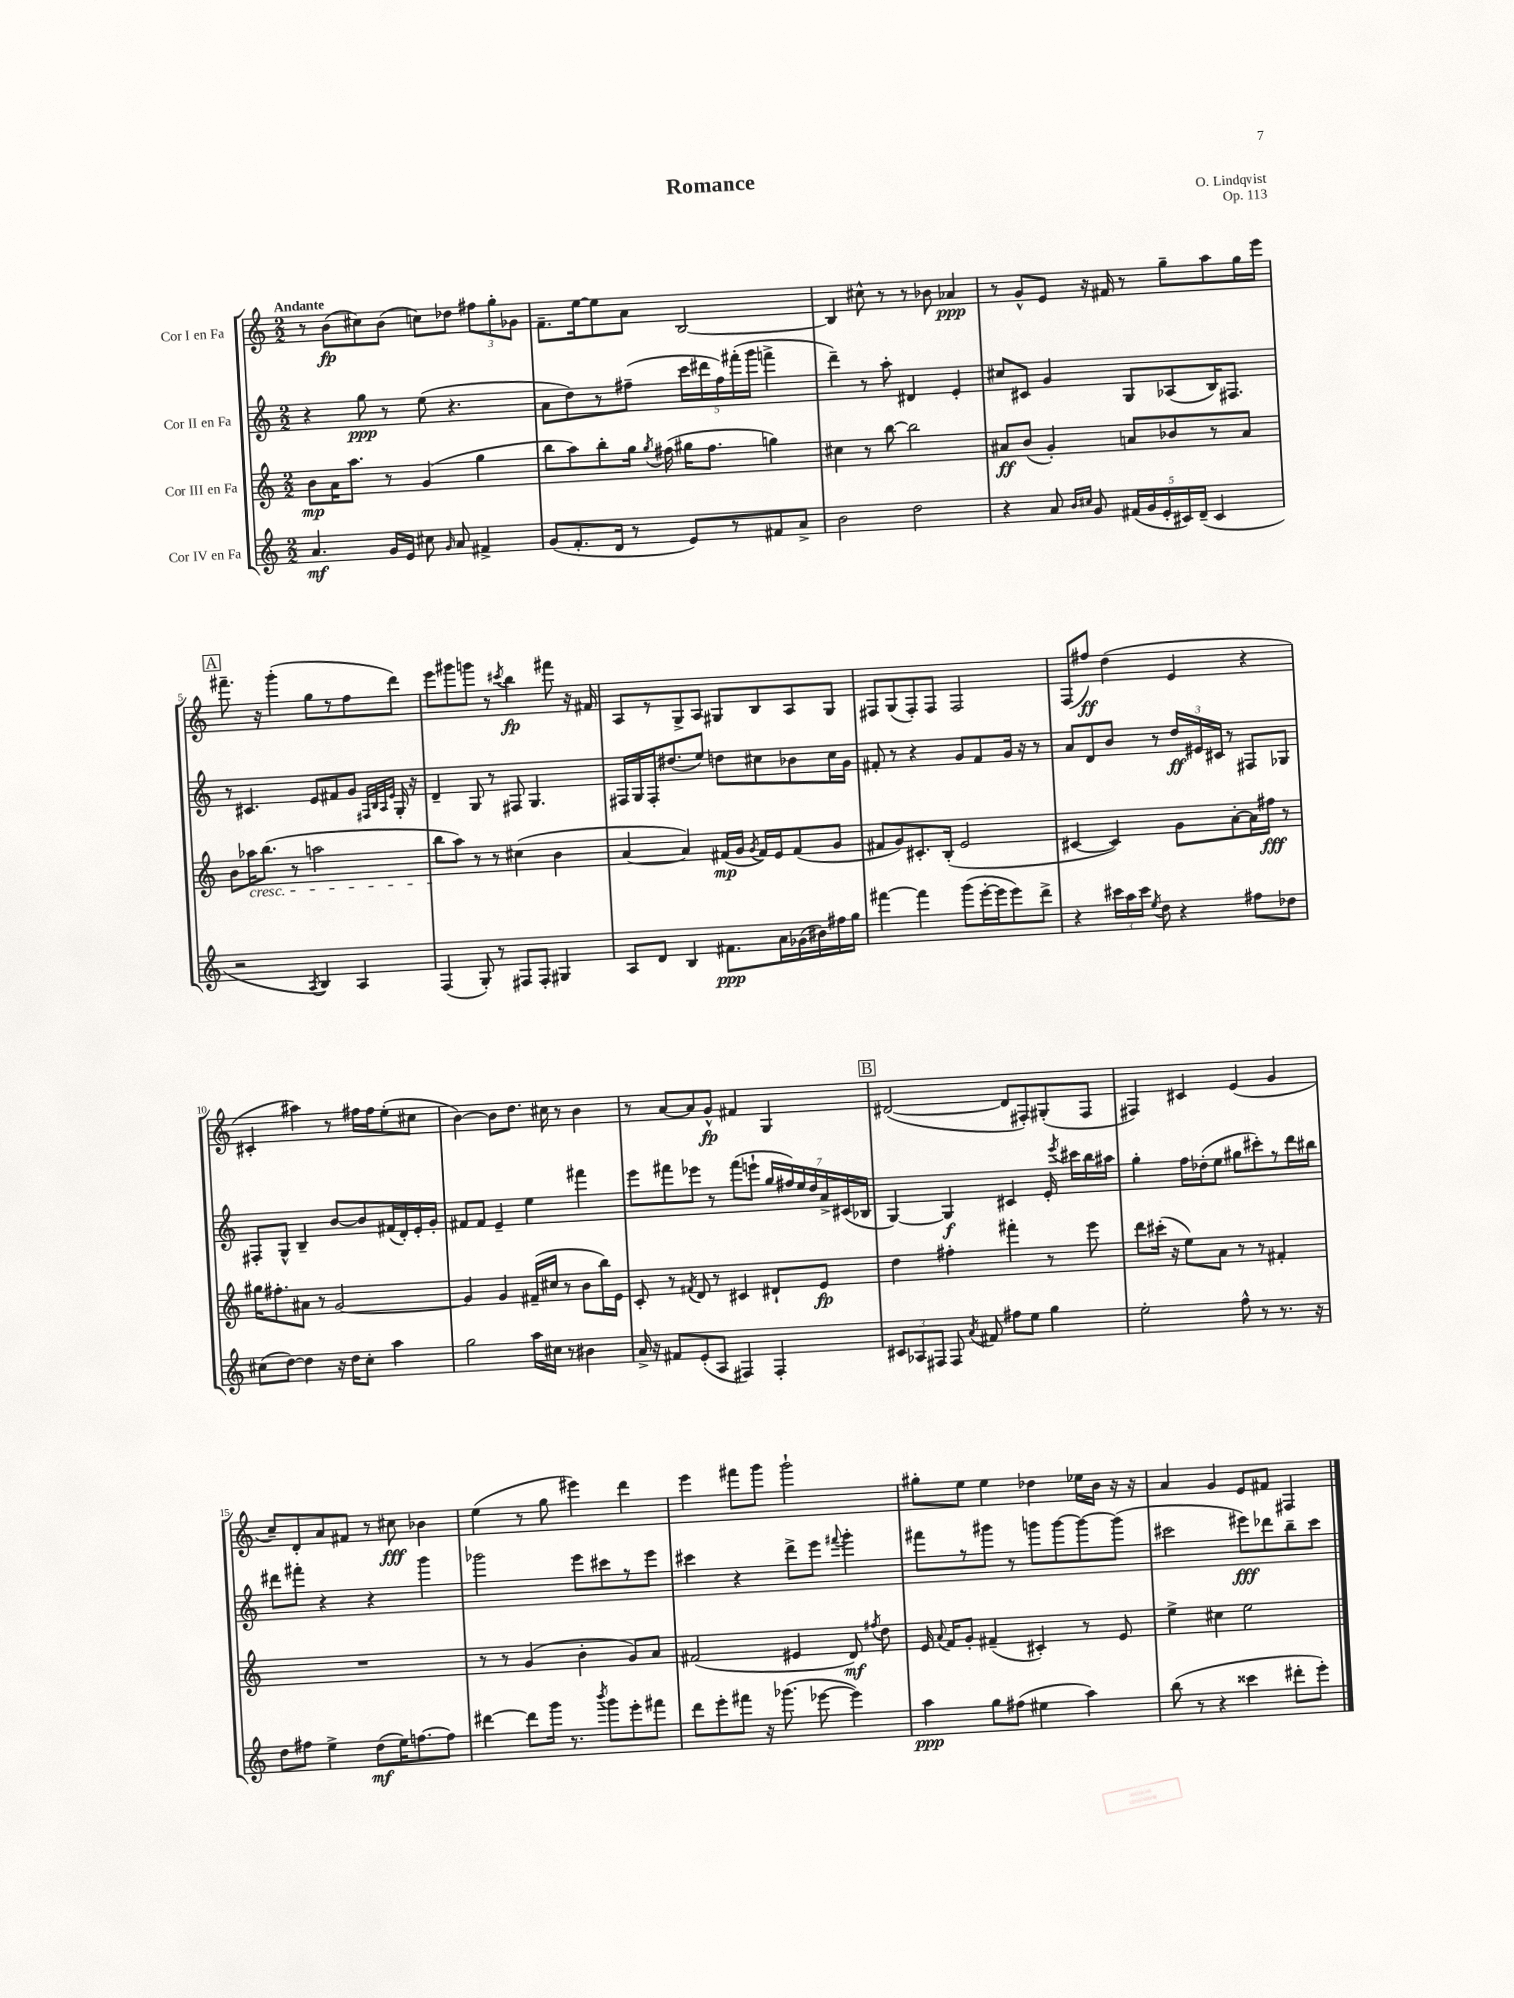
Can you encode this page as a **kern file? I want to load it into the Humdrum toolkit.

**kern	**kern	**kern	**kern
*staff4	*staff3	*staff2	*staff1
*clefG2	*clefG2	*clefG2	*clefG2
*k[]	*k[]	*k[]	*k[]
*M2/2	*M2/2	*M2/2	*M2/2
4.a	8b	4r	8r
.	16a	.	(8b
.	8.aa	.	.
.	.	8gg	8cc#)
16g	8r	8r	(8b
16e	.	.	.
8cc#	(4g	(8ee	8cc)
16qqg	.	.	.
8a	.	4.r	8dd-
4f#^	4gg	.	12ff#
.	.	.	12gg'
.	.	.	12g-
=	=	=	=
(8g	8bb	8a	8.f~
8.f'	8aa)	8dd)	.
.	.	.	[16ee
.	8bb'	8r	8ee]
16d	.	.	.
8r	16gg	(8ff#~	8a
.	8qgg	.	.
.	(16ff#	.	.
8e)	16gg#	20ccc	[2B
.	.	20ddd#	.
.	8.ff#	.	.
.	.	20ff#)	.
8r	.	.	.
.	.	(20fff#'	.
.	.	20ggg	.
8f#	4gg)	4fff^	.
8a^	.	.	.
=	=	=	=
2b	4cc#	4ddd~)	4B]
.	8r	8r	8cc#^^
.	[8bb	8aa'	8r
2dd	2bb]	4d#	8r
.	.	.	8b-
.	.	4e'	4a-
=	=	=	=
4r	8a#	8cc#	8r
.	(8b	8c#	8g^^
8a	4g')	4g	8e
16qqb	.	.	.
16qqcc#	.	.	.
8g	.	.	16r
.	.	.	16f#
(20f#	8a	8G	8r
20g	.	.	.
20e'	.	.	.
.	8b-	(8A-	8gg~
20c#)	.	.	.
(20d~	.	.	.
4c#	8r	16B)	8aa
.	.	8.F#	.
.	8a	.	16gg
.	.	.	16eee
=	=	=	=
2r	8b	8r	8.fff#~
.	16aa-	4.c#	.
.	(8.bb	.	16r
.	.	.	(4ggg'
.	8r	.	.
8qA	.	.	.
4B)	2aa	8e	8gg
.	.	8f#	8r
4A	.	8g	8ff
.	.	32qqF#	.
.	.	32qqB	.
.	.	32qqA	.
.	.	32qqe	.
.	.	16G'	8ddd)
.	.	16r	.
=	=	=	=
(4F	8bb	4d~	8eee
.	8aa)	.	8ggg#
8G')	8r	8G	8ggg
8r	8r	8r	8r
.	.	.	8qccc#
8F#	(4cc#	8F#	4bb
8F#'	.	4.G	.
4G#	4b	.	8fff#
.	.	.	16r
.	.	.	16f#
=	=	=	=
8A	[4a	16F#	8A
.	.	16G	.
8d	.	16F#'	8r
.	.	(8.dd#	.
4B	4a])	.	8G^
.	.	8ee)	8A
8.f#	(16f#	8dd	8G#
.	16g	.	.
.	8qg	.	.
.	16f#)	8cc#	8B
16a	16e	.	.
(16g-	(8f#	8b-	8A
16b#)	.	.	.
16ff#	8g	16cc#	8G#
16gg	.	16g	.
=	=	=	=
[4fff#	8f#	8f#'	8F#
.	8g)	8r	(8G
4fff#]	8.c#'	4r	8F#')
.	.	.	8F#
.	(16B'	.	.
(8ggg	2e	8g	2F#
[16eee'	.	8f#	.
16eee]	.	.	.
8eee)	.	16g	.
.	.	16r	.
8ddd^	.	8r	.
=	=	=	=
4r	[4c#	8a	(8F
.	.	8d	8ff#)
24ccc#	4c#])	8b	(4dd
24aa	.	.	.
24ccc#	.	.	.
8qee	.	.	.
8dd	.	8r	.
4r	8g	24dd	4e
.	.	24e#	.
.	.	24c#	.
.	[8a'	8r	.
8ff#	16a]	8F#	4r
.	16ff#	.	.
8dd-	8r	8G-	.
=	=	=	=
(8cc#	16gg#	8F#'	4c#'
.	8.ff#'	.	.
[8dd)	.	8G^^	.
4dd]	8a#	4B~	4aa#)
.	8r	.	.
16r	[2g	[8b	8r
16dd	.	.	.
8cc#'	.	8b]	16ff#
.	.	.	16ff#
4aa	.	(16f#	(8ee'
.	.	16d')	.
.	.	16e'	8cc#
.	.	16g'	.
=	=	=	=
2gg	4g]	8f#	[4b)
.	.	8f#	.
.	4g	4e~	8b]
.	.	.	8.dd
16aa	(16f#~	4ee	.
16cc#	16cc#	.	16cc#
8r	8r	.	8r
4b#	8b	4fff#	4b
.	16bb)	.	.
.	16e	.	.
=	=	=	=
16a^	8c'	8eee	8r
16r	.	.	.
8f#	8r	8fff#	[8a
.	8qf#	.	.
(8e'	8d	8eee-	8a]
8A	8r	8r	8g^^
4F#)	4c#	(8fff#	4f#
.	.	8eee`	.
4F#'	8d#`	28gg	4G
.	.	28ff#)	.
.	.	28ee	.
.	.	28dd	.
.	8e	.	.
.	.	28a^	.
.	.	(28c#	.
.	.	28B-	.
=	=	=	=
12c#	4dd	[4G)	([2d#
12A-	.	.	.
12F#	.	.	.
8F#	4ff#'	4G]	.
8qa	.	.	.
8f#	.	.	.
8ff#	4fff#'	4c#	8d#]
8ee	.	.	8F#')
4gg	8r	16e'	(8G#'
.	.	8qeee	.
.	.	16ccc#	.
.	8eee	16bb	8F#
.	.	16aa#	.
=	=	=	=
2ee'	8ddd	4gg'	4F#)
.	(16ccc#'	.	.
.	16r	.	.
.	8ee)	16ff	4c#
.	.	(16dd-'	.
.	8a	8ee	.
8ff^^	8r	8gg#	(4e
8r	8r	8ccc#')	.
8.r	4f#'	8r	4g
.	.	16ddd	.
16r	.	16bb#	.
=	=	=	=
8dd	1r	8ddd#	8cc~)
8ff#	.	8fff#'	8d'
4ee^	.	4r	8a
.	.	.	8f#
(8dd	.	4r	8r
16ee)	.	.	8cc#
[8.ff	.	.	.
.	.	4ggg	4b-
8ff]	.	.	.
=	=	=	=
[4ddd#	8r	2ggg-	(4ee
.	8r	.	.
8ddd#]	(4g	.	8r
16ggg	.	.	8gg
8.r	.	.	.
.	4b'	8eee	4eee#)
8qbbb	.	.	.
8ggg	.	8ccc#	.
8eee'	8g)	8r	4ddd
8fff#	8a	8eee	.
=	=	=	=
8ddd	(2f#	4ccc#	4eee
8eee'	.	.	.
8fff#	.	4r	8fff#
16r	.	.	8ggg
(8.ggg-	.	.	.
.	4e#	8ddd^	2ggg`
[8eee-	.	8eee	.
.	.	8qqfff#	.
4eee-])	8d)	4ggg'	.
.	8qff#	.	.
.	8dd	.	.
=	=	=	=
4aa	16e	8fff#	8gg#'
.	8qqa	.	.
.	16f	.	.
.	8g'	8r	8ee
8gg	(4f#~	8ggg#	4ee
(8ff#	.	8r	.
4ee#	4c#')	8ggg	4dd-
.	.	[8ggg	.
4aa)	8r	8ggg_	16ee-
.	.	.	16b
.	8e	(8ggg]	16r
.	.	.	16r
=	=	=	=
(8bb	4ee^	2ccc#	4a
8r	.	.	.
4r	4cc#	.	4g
4ccc##	2ee	8eee#)	8e
.	.	8ddd-	8f#
8ddd#'	.	8bb~	4F#
8eee')	.	8ccc#	.
==	==	==	==
*-	*-	*-	*-
